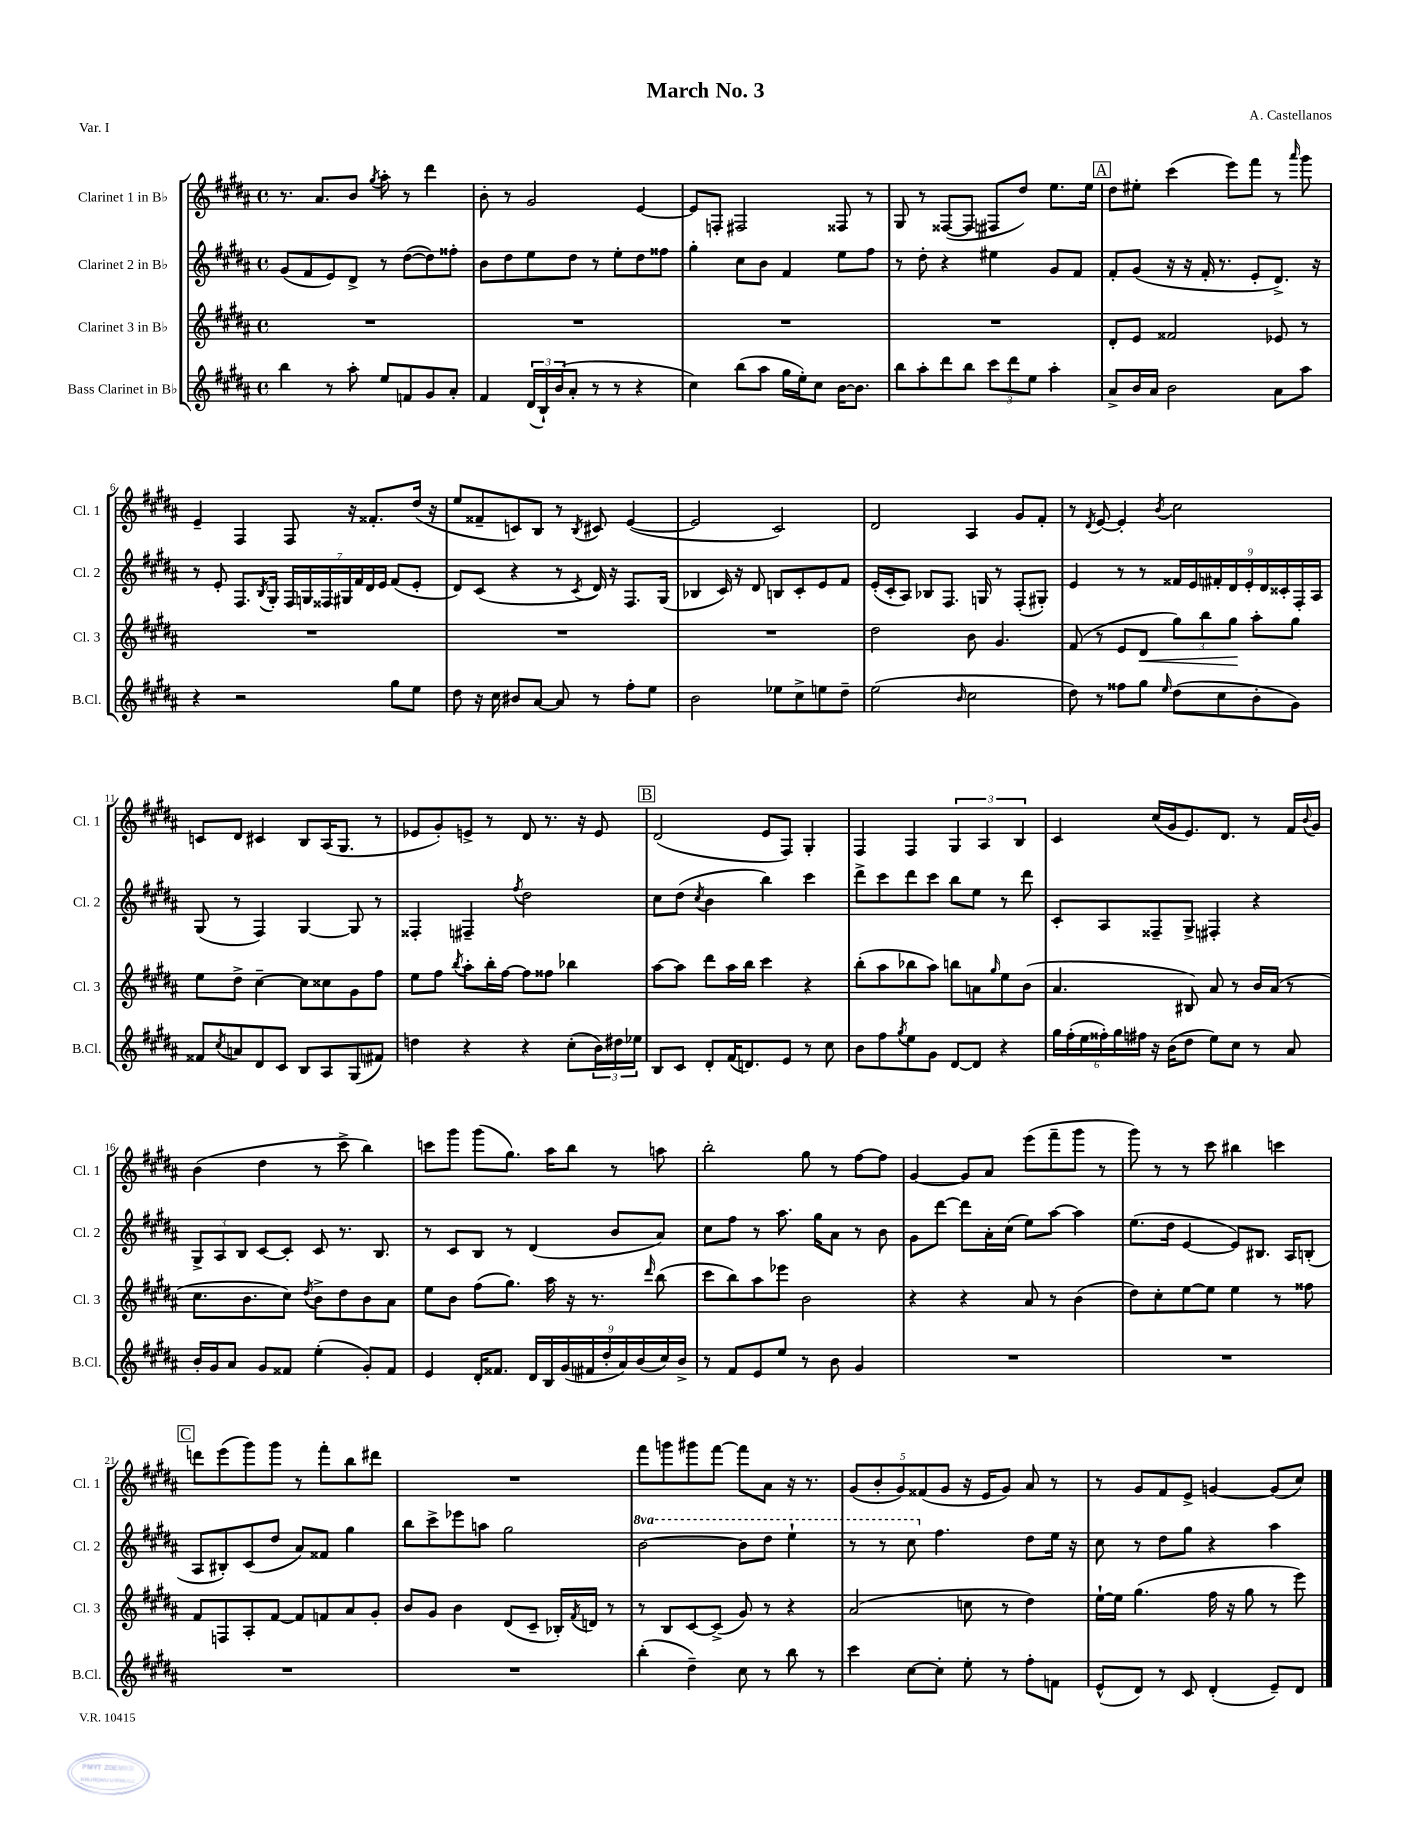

**kern	**kern	**kern	**kern
*staff4	*staff3	*staff2	*staff1
*clefG2	*clefG2	*clefG2	*clefG2
*k[f#c#g#d#a#]	*k[f#c#g#d#a#]	*k[f#c#g#d#a#]	*k[f#c#g#d#a#]
*M4/4	*M4/4	*M4/4	*M4/4
*met(c)	*met(c)	*met(c)	*met(c)
4bb	1r	(8g#	8.r
.	.	8f#	.
.	.	.	8.a#
8r	.	8e)	.
8aa#'	.	8d#^	8b
.	.	.	8qgg#
8ee	.	8r	8aa#'
8f	.	([8dd#	8r
8g#	.	8dd#])	4ddd#
8a#'	.	8ff##'	.
=	=	=	=
4f#	1r	8b	8b'
.	.	8dd#	8r
(24d#	.	8ee	2g#
24B`)	.	.	.
(24b	.	.	.
8a#'	.	8dd#	.
8r	.	8r	.
8r	.	8ee'	.
4r	.	8dd#	[4e
.	.	8ff##	.
=	=	=	=
4cc#)	1r	4gg#'	8e]
.	.	.	8F'
(8bb	.	8cc#	2F#
8aa#	.	8b	.
16gg#	.	4f#	.
16ee')	.	.	.
8cc#	.	.	.
[16b	.	8ee	8F##
8.b]	.	.	.
.	.	8ff#	8r
=	=	=	=
8bb	1r	8r	8G#
8aa#'	.	8dd#'	8r
8ddd#	.	4r	([8F##
8bb	.	.	8F##]
12ccc#	.	4ee#	8F#
12ddd#	.	.	.
.	.	.	8dd#)
12ee	.	.	.
4aa#'	.	8g#	8.ee
.	.	8f#	.
.	.	.	16ee
=	=	=	=
8a#^	8d#'	8f#'	8dd#
16b	8e	(8g#	8ee#'
16a#	.	.	.
2b	2f##	16r	(4ccc#
.	.	16r	.
.	.	16f#'	.
.	.	8.r	.
.	.	.	8eee)
.	.	8e'	8fff#
8a#	8e-	8.d#^)	8r
.	.	.	16qqaaa#
8aa#	8r	.	8ggg#
.	.	16r	.
=	=	=	=
4r	1r	8r	4e~
.	.	8e'	.
2r	.	8.F#	4F#
.	.	8qB	.
.	.	16G#'	.
.	.	28F#	8F#
.	.	28G	.
.	.	28F##	.
.	.	28G#	.
.	.	.	16r
.	.	28f#	.
.	.	28d#	.
.	.	.	8.f##'
.	.	28e	.
8gg#	.	(8f#	.
8ee	.	8e'	(16dd#
.	.	.	16r
=	=	=	=
8dd#	1r	8d#)	8ee
16r	.	(8c#	8f##~
16cc#	.	.	.
8b#	.	4r	8c)
[8a#	.	.	8B
8a#]	.	8r	8r
.	.	8qc#	8qB
8r	.	16d#)	8c#
.	.	16r	.
8ff#'	.	8.F#	([4e
8ee	.	.	.
.	.	(16G#	.
=	=	=	=
2b	1r	4B-	2e]
.	.	16c#)	.
.	.	16r	.
.	.	8d#	.
8ee-	.	8B	2c#)
8cc#^	.	8c#'	.
8ee	.	8e	.
8dd#~	.	8f#	.
=	=	=	=
(2ee	2dd#	(16e'	2d#
.	.	16c#'	.
.	.	8A#)	.
.	.	8B-	.
.	.	8.F#	.
16qqb	.	.	.
2cc#	8b	.	4A#
.	.	16G	.
.	4.g#	8r	.
.	.	(8F#'	8g#
.	.	8G#')	8f#'
=	=	=	=
8dd#)	(8f#	4e	8r
.	.	.	8qd#
8r	8r	.	[8e
8ff##	8e	8r	4e']
8gg#	8d#	8r	.
16qqee	.	.	8qb
(8dd#	12gg#)	18f##	2cc#
.	.	18e	.
.	12bb	.	.
.	.	18f#'	.
8cc#	.	.	.
.	12gg#	18d#	.
.	.	18e'	.
8b'	8aa#'	.	.
.	.	18d#	.
.	.	18c##'	.
8g#)	8gg#	.	.
.	.	18F#'	.
.	.	18A#	.
=	=	=	=
8f##	8ee	(8G#	8c
8qcc#	.	.	.
8a	8dd#^	8r	8d#
8d#	[4cc#~	4F#)	4c#
8c#	.	.	.
8B	8cc#]	[4G#	8B
8A#	8cc##	.	(16A#
.	.	.	8.G#
(8G#	8g#	8G#]	.
8f#)	8ff#	8r	8r
=	=	=	=
4dd	8ee	4F##'	8e-
.	8ff#	.	8g#')
.	8qbb	.	.
4r	8aa#'	4F#~	8e^
.	16bb'	.	8r
.	[16ff#	.	.
.	.	8qff#	.
4r	8ff#]	2dd#	8d#
.	8ff##	.	8.r
(8cc#'	4bb-	.	.
.	.	.	16r
24b)	.	.	8e
24dd#	.	.	.
24ee-	.	.	.
=	=	=	=
8B	[8aa#	8cc#	(2d#
8c#	8aa#]	(8dd#	.
.	.	8qcc#	.
8d#'	8ddd#	4b	.
(16f#	16aa#	.	.
8.d)	16bb	.	.
.	4ccc#	4bb)	8e
8e	.	.	8F#)
8r	4r	4ccc#	4G#'
8cc#	.	.	.
=	=	=	=
8b	(8bb'	8ddd#^	4F#
8ff#	8aa#	8ccc#	.
8qgg#	.	.	.
8ee	8bb-	8ddd#	4F#
8g#	8aa#)	8ccc#	.
[8d#	8bb	8bb	6G#
8d#]	8a	8ee	.
.	.	.	6A#
.	16qqgg#	.	.
4r	8ee	8r	.
.	.	.	6B
.	(8b	8ddd#	.
=	=	=	=
24gg#	4.a#	8c#'	4c#
(24ff#'	.	.	.
24ee	.	.	.
24ff##')	.	8A#	.
24gg#	.	.	.
24ff#	.	.	.
16r	.	8F##~	(16cc#
(16b	.	.	16g#
8dd#	8B#)	8G#^	8.e)
8ee)	8a#	4F#'	.
.	.	.	8.d#
8cc#	8r	.	.
8r	16b	4r	8r
.	(16a#	.	.
8a#	8r	.	16f#
.	.	.	8qqb
.	.	.	16g#
=	=	=	=
16b'	8.cc#	12G#^	(4b
16g#	.	.	.
.	.	12A#	.
8a#	.	.	.
.	.	12B	.
.	8.b	.	.
8g#	.	[8c#	4dd#
8f##	8cc#)	8c#']	.
.	8qdd#	.	.
(4ee'	8b^	8c#	8r
.	8dd#	8.r	8ccc#^
8g#')	8b	.	4bb)
.	.	8.B	.
8f##	8a#	.	.
=	=	=	=
4e	8ee	8r	8ccc
.	8b	8c#	8ggg#
16d#'	(8ff#	8B	(8ggg#
8.f##	.	.	.
.	8.gg#)	8r	8.gg#)
18d#	.	(4d#	.
18B	.	.	.
.	16aa#	.	16aa#
(18g#	.	.	.
.	16r	.	8bb
18f#	.	.	.
.	8.r	.	.
18dd#'	.	.	.
.	.	8b	8r
18a#)	.	.	.
(18b	.	.	.
.	16qqddd#	.	.
.	(8bb	8a#)	8aa
18cc#)	.	.	.
18b^	.	.	.
=	=	=	=
8r	8ccc#	8cc#	2bb'
8f#	8bb)	8ff#	.
8e	8aa#	8r	.
8ee	8eee-	8.aa#	.
8r	2b	.	8gg#
.	.	16gg#	.
8b	.	8a#	8r
4g#	.	8r	[8ff#
.	.	8b	8ff#]
=	=	=	=
1r	4r	8g#	[4g#
.	.	[8ddd#	.
.	4r	8ddd#]	8g#]
.	.	16a#'	8a#
.	.	(16cc#	.
.	8a#	8ee)	(8eee
.	8r	[8aa#	8fff#~
.	(4b	4aa#]	8ggg#
.	.	.	8r
=	=	=	=
1r	8dd#)	(8.ee	8ggg#)
.	8cc#'	.	8r
.	.	16dd#	.
.	[8ee	[4e	8r
.	8ee]	.	8ccc#
.	4ee	8e])	4bb#
.	.	8.B#	.
.	8r	.	4ccc
.	.	16A#	.
.	8ff##	(8B'	.
=	=	=	=
1r	8f#	8A#	8ddd
.	8F	8B#')	(8eee
.	8A#'	(8c#	8ggg#)
.	[8f#	8dd#	8ggg#
.	8f#]	8a#)	8r
.	8f	8f##	8fff#'
.	8a#	4gg#	8bb
.	8g#'	.	8ddd#
=	=	=	=
1r	8b	8bb	1r
.	8g#	8ccc#^	.
.	4b	8eee-	.
.	.	8aa	.
.	(8d#	2gg#	.
.	8c#~	.	.
.	16B-')	.	.
.	8qf#	.	.
.	16d	.	.
.	8r	.	.
=	=	=	=
(4bb'	8r	[2bb	8fff#
.	8B	.	8ggg
4dd#~)	[8c#	.	8ggg#
.	(8c#^]	.	[8fff#
8cc#	8g#)	8bb]	8fff#]
8r	8r	8ddd#	8a#
8bb	4r	4eee`	16r
.	.	.	8.r
8r	.	.	.
=	=	=	=
4ccc#	(2a#	8r	(10g#
.	.	.	10b'
.	.	8r	.
.	.	.	10g#)
[8cc#	.	8ccc#	.
.	.	.	(10f##
8cc#']	.	4.ff#	.
.	.	.	10g#
8ee'	8cc	.	16r
.	.	.	16e
8r	8r	.	8g#)
8ff#'	4dd#)	8dd#	8a#
8f	.	16ee	8r
.	.	16r	.
=	=	=	=
(8e^^	[16ee`	8cc#	8r
.	16ee]	.	.
8d#)	(4.gg#	8r	8g#
8r	.	8dd#	8f#
8c#	.	8gg#	8e^
(4d#'	16ff#	4r	[4g
.	16r	.	.
.	8gg#	.	.
8e~)	8r	4aa#	(8g]
8d#	8eee)	.	8cc#)
==	==	==	==
*-	*-	*-	*-
